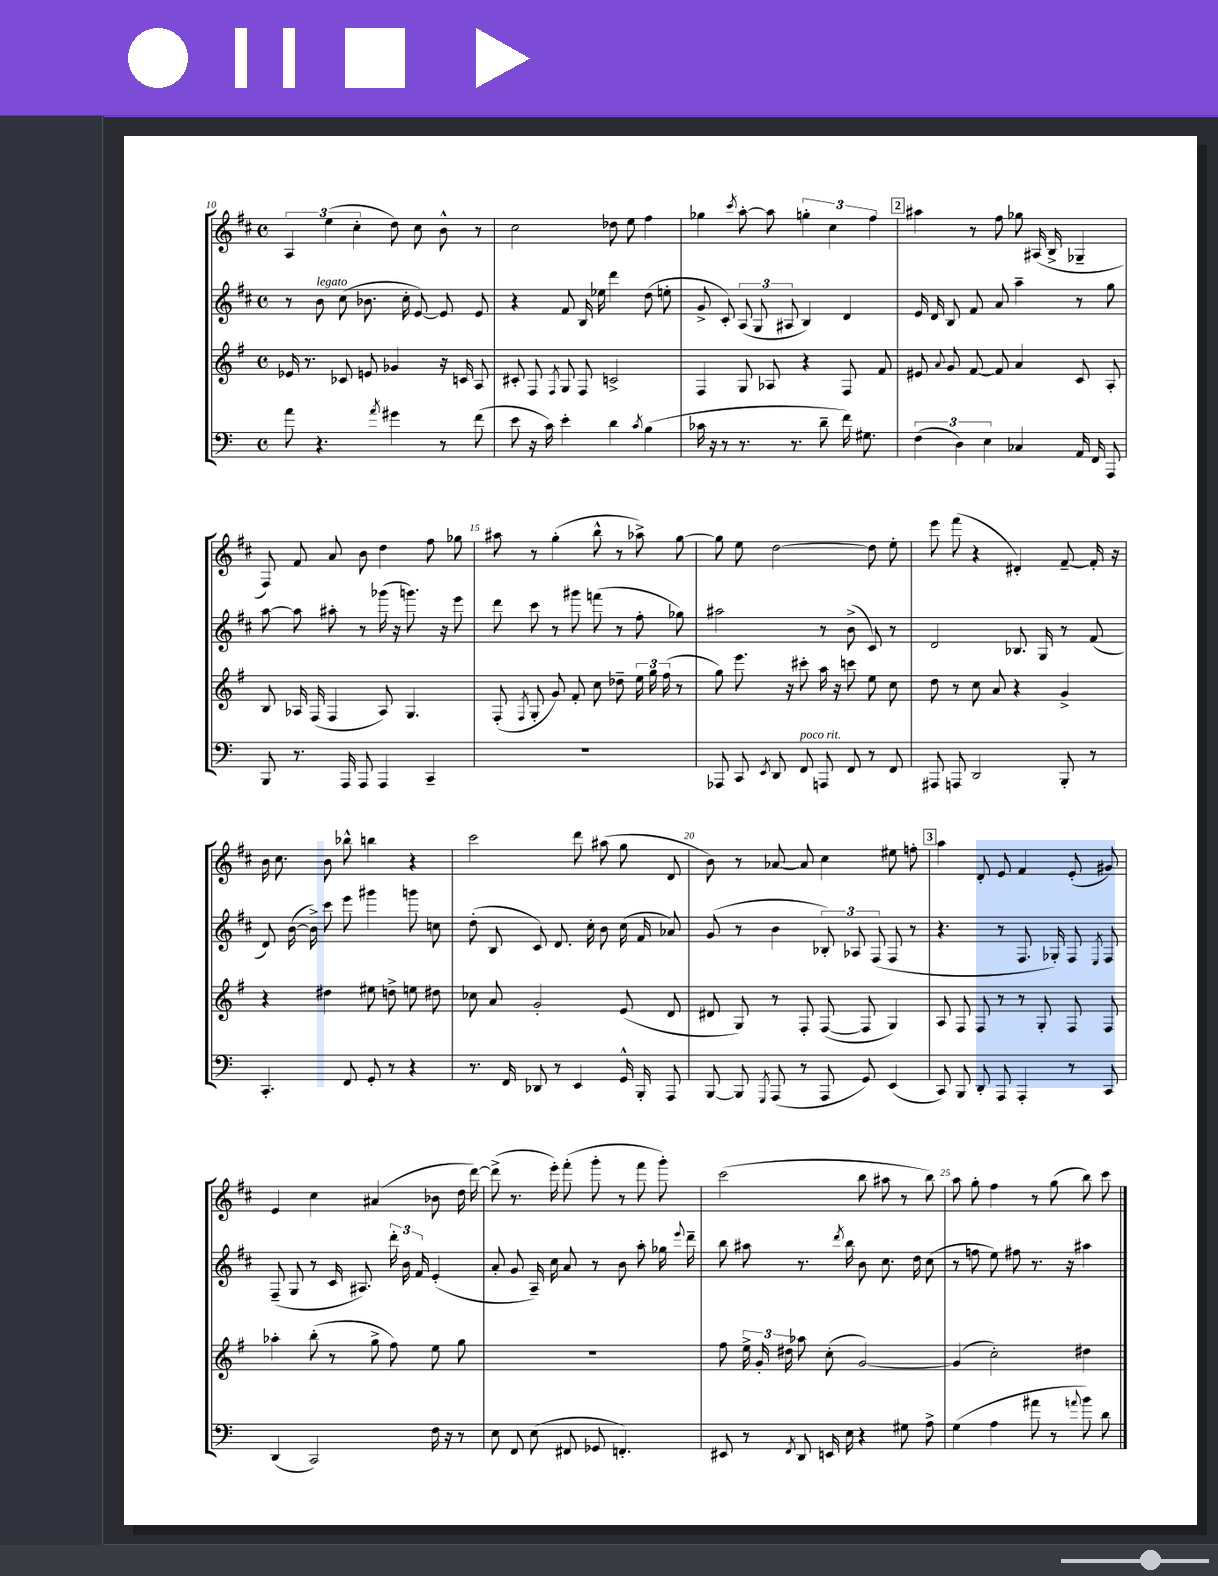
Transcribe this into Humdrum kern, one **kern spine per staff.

**kern	**kern	**kern	**kern
*part4	*part3	*part2	*part1
*staff4	*staff3	*staff2	*staff1
*clefF4	*clefG2	*clefG2	*clefG2
*k[]	*k[f#]	*k[f#c#]	*k[f#c#]
*M4/4	*M4/4	*M4/4	*M4/4
*met(c)	*met(c)	*met(c)	*met(c)
=10	=10	=10	=10
8a\	16e-X/	8r	6A/
.	8.r	.	.
!	!	!LO:TX:a:i:t=legato	!
4.r	.	8b\	.
.	.	.	(6ee\
.	8c-X/	(8cc#\	.
.	.	.	6cc#'\
.	8en/	8.b-X\	.
8qa/	.	.	.
4g#X\	4g-X/	.	8dd\)
.	.	16cc#'\	.
.	.	[8e/)	8cc#\
8r	16r	8e/]	8b^^\
.	16cn/	.	.
(8f\	8A/	8e/	8r
=11	=11	=11	=11
8e\	8c#X'/	4r	2cc#\
16r	8F#/	.	.
16c\)	.	.	.
.	8qF#/	.	.
4e'\	8G/	8f#/	.
.	8F#/	16B/	.
.	.	16ee-X\	.
4d\	2cn^/	4ddd\	8dd-X\
.	.	.	8ee\
8qc/	.	.	.
(4B\	.	(8dd\	4ff#\
.	.	8een'\	.
=12	=12	=12	=12
16c-X\	4F#/	8g^/	4gg-X\
16r	.	.	.
8r	.	8c#'/)	.
.	.	.	8qccc#/
8.r	8G/	(12A/	[8aa'\
.	.	12G/	.
.	8A-X/	.	8aa\]
.	.	12A#X/	.
8.r	.	.	.
.	4r	4B/)	6ggn'\
8d~\	.	.	.
.	.	.	6cc#\
16f\)	8F#/	4d/	.
8.G#X\	.	.	.
.	.	.	6ff#\
.	8f#/	.	.
!!LO:REH:place=s1:t=2
=13	=13	=13	=13
(6F\	8e#X/	16e/	4aa#X\
.	.	16d/	.
.	8qqa/	.	.
.	8g/	8B/	.
6D\)	.	.	.
.	[8f#/	8f#/	8r
6E\	.	.	.
.	8f#/]	8a/	8ff#\
4C-X/	4a/	4aa~\	8gg-X\
.	.	.	(16A#X/
.	.	.	16B^/
16AA/	8c/	8r	4G-X~/
16FF/	.	.	.
8AAA/	8A'/	8gg\	.
!!LO:LB:g=z
=14	=14	=14	=14
8BBB/	8B/	[8aa\	8F#/)
8.r	16A-X/	8aa\]	8f#/
.	(16F#/	.	.
.	4F#/	8aa#X'\	8a/
16AAA/	.	.	.
8AAA/	.	8r	8b\
4AAA/	8A-/)	(16ggg-X\	4dd\
.	.	16r	.
.	4.G/	8.gggn\)	.
4CC~/	.	.	8ff#\
.	.	16r	.
.	.	8eee\	8gg-X\
=15	=15	=15	=15
1r	(8F#'/	8ddd\	8aa#X\
.	8qF#/	.	.
.	8G'/	8ccc#\	8r
.	8g/)	8r	(4gg'\
.	8f#'/	8ggg#X\	.
.	8cc\	(8fffn\	8bb^^\
.	8dd-X~\	8r	8r
.	24ee\	8ff#'\	8aa-X^\)
.	24gg\	.	.
.	(24ff#\	.	.
.	8r	8gg-X\)	[8gg\
=16	=16	=16	=16
8AAA-X/	8gg\)	2aa#X\	8gg\]
8CC/	8.eee\	.	8ee\
8qEE/	.	.	.
8DD/	.	.	[2dd\
.	16r	.	.
!LO:TX:a:i:t=poco rit.	!	!	!
8FF/	8ccc#X'\	.	.
8AAAn/	16aa\	8r	.
.	16r	.	.
8FF/	8cccn\	(8b^\	.
8r	8ee\	8c#/)	8dd\]
8FF/	8cc\	8r	8ee'\
=17	=17	=17	=17
8AAA#X/	8dd\	2d/	8eee\
8AAAn/	8r	.	(8fff#\
2DD/	8cc\	.	4r
.	8a/	.	.
.	4r	8.B-X/	4d#X'/)
.	.	16G/	.
8BBB'/	4g^/	8r	[8f#~/
8r	.	(8f#/	16f#'/]
.	.	.	16r
!!LO:LB:g=z
=18	=18	=18	=18
4.CC'/	4r	8d/)	16b\
.	.	.	8.cc#\
.	.	([16b\	.
.	.	16b^\])	.
.	4dd#X\	8ccc#\	8b\
8FF/	.	8eee\	8bb-X^^\
8GG'/	8ee#X\	4ggg#X\	4bbn\
8r	8ddn^\	.	.
4r	8een\	8gggn\	4r
.	8dd#X\	8ccn\	.
=19	=19	=19	=19
8.r	8cc-X\	(8dd'\	2ccc#\
.	8a/	8B/	.
16FF/	.	.	.
8DD-X/	2g'/	8c#/)	.
8r	.	8.d/	.
4EE/	.	.	8ddd\
.	.	16cc#'\	.
.	.	8b\	(8aa#X\
16GG^^/	(8e/	(16cc#\	8gg\
16BBB'/	.	16f#/	.
8AAA/	8d/	8a-X/)	8d/
=20	=20	=20	=20
[8BBB/	8d#X/	(8g/	8b\)
8BBB/]	8G/)	8r	8r
8qGGG/	.	.	.
(8AAA/	8r	4b\	[8a-X/
8r	8F#'/	.	8a-/]
8AAA/	([8F#/	12B-X'/)	4cc#\
.	.	12A-X/	.
8GG/)	8F#/]	.	.
.	.	(12F#/	.
(4EE/	4G/)	8F#/	8ee#X\
.	.	8r	8ffn'\
!!LO:REH:place=s1:t=3
=21	=21	=21	=21
8CC/)	8A/	4.r	4aa\
8BBB/	8F#/	.	.
8DD'/	8F#/	.	8d'/
8AAA/	8r	8r	8e/
4AAA'/	8r	8.F#/	4f#/
.	8G'/	.	.
.	.	16G-X'/)	.
8r	8F#/	8F#/	(8e'/
.	.	8qE/	.
8CC/	8F#/	8F#/	8g#X/)
!!LO:LB:g=z
=22	=22	=22	=22
(4DD/	4aa-X'\	(8F#~/	4e/
.	.	8G/	.
2CC/)	(8bb'\	8r	4cc#\
.	8r	16c#/	.
.	.	8.A#X/)	.
.	8gg^\	.	(4a#X/
.	8ff#\)	24ddd'\	.
.	.	24b\	.
.	.	24f#/	.
16F\	8ee\	(4e'/	8b-X\
16r	.	.	.
8r	8gg\	.	16dd\
.	.	.	[16ddd\)
=23	=23	=23	=23
8E\	1r	8a'/	(8ddd^\]
8FF/	.	8g/	8.r
(8E\	.	16A~/)	.
.	.	16cc#\	16eee'\)
8FF#X/	.	8a/	(8fff#'\
8GG-X/	.	8r	8ggg'\
4.FFn'/)	.	8b\	8r
.	.	8aa'\	8fff#\
.	.	16gg-X\	8ggg'\)
.	.	8qqeee/	.
.	.	16ddd~\	.
=24	=24	=24	=24
8EE#X/	8ff#\	8bb\	(2ccc#\
8r	24ee^\	8aa#X\	.
.	24g'/	.	.
.	24dd#X\	.	.
8qFF/	.	.	.
8DD/	8aa-X\	8.r	.
16EEn/	(8cc'\	.	.
.	.	8qddd/	.
16E\	.	16bb\	.
4r	[2g/)	8b\	8bb\
.	.	8.cc#\	8aa#X\
8G#X\	.	.	8r
.	.	16dd\	.
8A^\	.	(8cc#\	8bb\)
=25	=25	=25	=25
(4G\	(4g/]	8r	8aa\
.	.	8ffn\	8gg'\
4A\	2cc'\)	8ee\)	4ff#\
.	.	8ff#X\	.
8a#X\	.	8.r	8r
8r	.	.	(8gg\
.	.	16r	.
8qqan/	.	.	.
8b\)	4dd#X\	4aa#X\	8bb\)
8d\	.	.	8ccc#\
==	==	==	==
*-	*-	*-	*-
